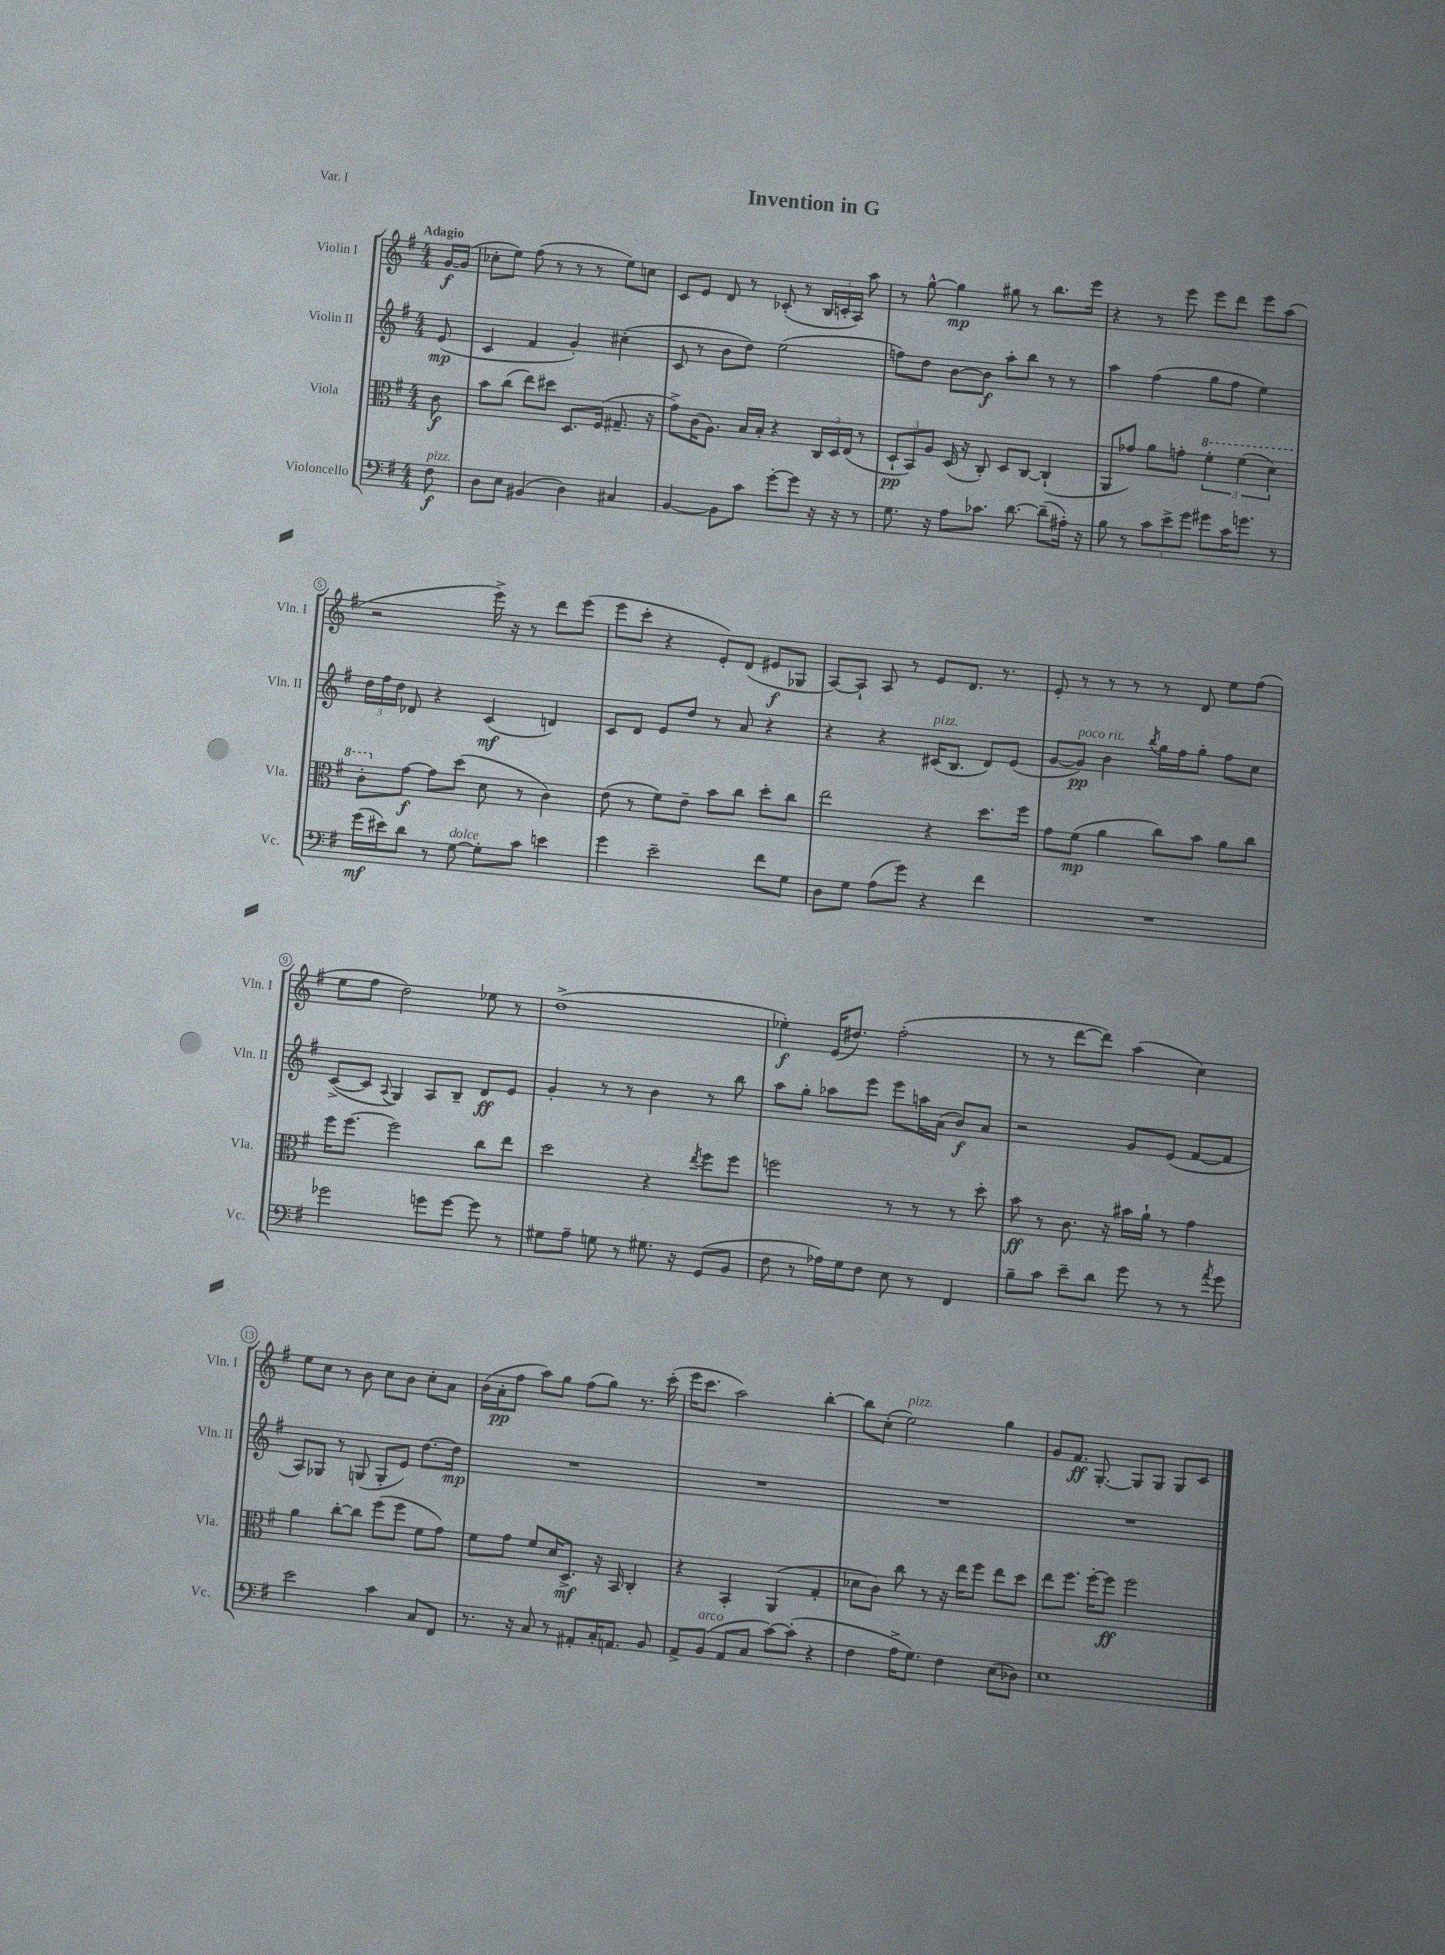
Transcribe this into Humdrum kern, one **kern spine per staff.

**kern	**kern	**kern	**kern
*staff4	*staff3	*staff2	*staff1
*clefF4	*clefC3	*clefG2	*clefG2
*k[f#]	*k[f#]	*k[f#]	*k[f#]
*M4/4	*M4/4	*M4/4	*M4/4
8F#	8c	(8e	[16g
.	.	.	(16g]
=	=	=	=
8D	8b	4c	8cc-'
8E	(8cc	.	8ee)
(4BB#	8ee)	4f#	(8ff#
.	8dd#	.	8r
4D)	8.D	4g')	8r
.	.	.	8r
.	(16F#	.	.
4C#	8.G#~	(4cc#'	8ee)
.	.	.	8cc
.	16r	.	.
=	=	=	=
[4BB	8g^)	8c	8c
.	(16c	8r	8e
.	8.A)	.	.
8BB]	.	8b	8d
8c	16B	8dd)	8r
.	16B'	.	.
[8g'	4r	(2ee	(8c-'
8g]	.	.	8r
16r	24C	.	24B
.	24D	.	24c'
16r	.	.	.
.	(24E	.	24A)
8r	8r	.	8aa
=	=	=	=
8.G	12D`	8ff)	8r
.	12BB)	.	.
.	.	8dd	[8gg^^
.	12A	.	.
16r	.	.	.
8A	(16D	[8b	4gg]
.	16r	.	.
8.c-	8C')	8b]	.
.	8D	8aa'	8gg#
[8.d	.	.	.
.	[8C	8bb	8r
(8d~]	(4C`]	8r	8.bb
16A#')	.	8r	.
16r	.	.	16eee
=	=	=	=
8B	8AA	4aa	4r
8r	8g-)	.	.
12c	8a	(4ff#	8r
12e^	.	.	.
.	8g'	.	8eee
12g	.	.	.
8g#	6ff#'	8gg	8eee
16c	.	8ff#	8ddd
.	(6ff#	.	.
8.g	.	.	.
.	.	4ee)	8eee
.	6dd)	.	.
8r	.	.	(8aa
=	=	=	=
(16g	8cc'	24dd	2r
.	.	24ff#	.
16e#)	.	.	.
.	.	24dd	.
8d	[8g	8d-	.
8r	8g]	4r	.
[8G	(8dd	.	.
8G']	8d	(4c	16eee^)
.	.	.	16r
8c	8r	.	8r
4e	4c)	4d)	8ddd
.	.	.	(8eee
=	=	=	=
4g	(8e	8c	8eee
.	8r	8d	8ccc'
2e~	8f#)	8e	4r
.	8e~	8dd	.
.	8b	8r	8e')
.	8cc	8a	(8d
8f#	8dd'	4r	8e#
8G	8cc	.	8G-
=	=	=	=
8D	2ee	4r	[8A)
8G	.	.	8A`]
(8A	.	4r	8A
8g)	.	.	8r
4r	4r	(16c#	8e
.	.	8.B	.
.	.	.	8.d
4f#	8.dd	8d)	.
.	.	.	8.r
.	.	(8e	.
.	16ff#	.	.
=	=	=	=
1r	8g	[8g	8e'
.	(8f#	8g])	8r
.	4a	4b	8r
.	.	.	8r
.	.	8qbb	.
.	8cc)	16gg	8r
.	.	16ff#	.
.	8b	8gg'	8d
.	8a	8ff#	8ee
.	8cc	8cc	(8ff#
=	=	=	=
2g-	16ff#	([8c^	8ee
.	[8.ff#	.	.
.	.	8c]	8ff#
.	.	8qqA	.
.	2ff#]	4G)	2dd)
8g	.	8A	.
[8g	.	8B~	.
8g]	8cc	8d	8ee-
8r	8ee	8e	8r
=	=	=	=
8G#	2dd	4g'	(1dd^
8A~	.	.	.
8G	.	8r	.
8r	.	8r	.
8.G#	4r	4b	.
16r	.	.	.
.	8qee	.	.
(8GG	8ff#	8r	.
8BB	8ff#	8bb	.
=	=	=	=
8F#	2ff	8aa	4ee-')
8r	.	8gg'	.
16A-)	.	8aa-	(16e
16G	.	.	8.dd#)
8F#	.	8eee	.
8E	8r	8eee	(2ff#'
8r	8r	16aa	.
.	.	(16a	.
4FF#	8r	8b)	.
.	8dd'	8a	.
=	=	=	=
8B~	8b	2r	8r
8c	8r	.	8r
8e~	8.c	.	[8ddd
8d	.	.	8ddd])
.	16r	.	.
8g	16b#	8g	(4aa
.	16a`	.	.
8r	8r	(8e	.
8r	4g	[8f#	4cc)
8qa	.	.	.
8g	.	8f#]	.
=	=	=	=
2e	4a	8A)	8ee
.	.	8G-	8cc
.	[8cc'	8r	8r
.	8cc]	(8G	8b
4c	(8ff#	8G'	8cc
.	8ff#	8e)	8b
8C	8f#	[8.dd	8cc'
8FF#	8g)	.	8a
.	.	16dd]	.
=	=	=	=
8.r	8f#	1r	(16b
.	.	.	16a'
.	8g	.	8ff#
16r	.	.	.
8C	8f#	.	8aa)
8r	16d	.	8gg
.	8.D^	.	.
8AA#'	.	.	(8ff#
16C'	16r	.	8gg)
8.AA	16BB	.	.
.	4C'	.	8.r
8BB	.	.	.
.	.	.	(16ccc'
=	=	=	=
8AA^	4r	1r	16eee
.	.	.	8.ccc
(8BB	.	.	.
8AA	4BB'	.	2aa)
8C	.	.	.
[8c)	(4AA	.	.
(8c']	.	.	.
4r	4G'	.	[4bb'
=	=	=	=
4F#	8d-	1r	8bb]
.	8c)	.	(8cc'
16A^	8cc	.	2ee)
8.G)	.	.	.
.	8r	.	.
4F#	16r	.	.
.	16ee	.	.
.	8ff#	.	.
(8E	8ee	.	4gg
8D-)	8dd	.	.
=	=	=	=
1E	8ee	1r	8g
.	8.ff#	.	8.f#
.	[16ff#'	.	[8.G'
.	8ff#]	.	.
.	2ff#	.	8G]
.	.	.	8G
.	.	.	8G
.	.	.	8c
==	==	==	==
*-	*-	*-	*-
